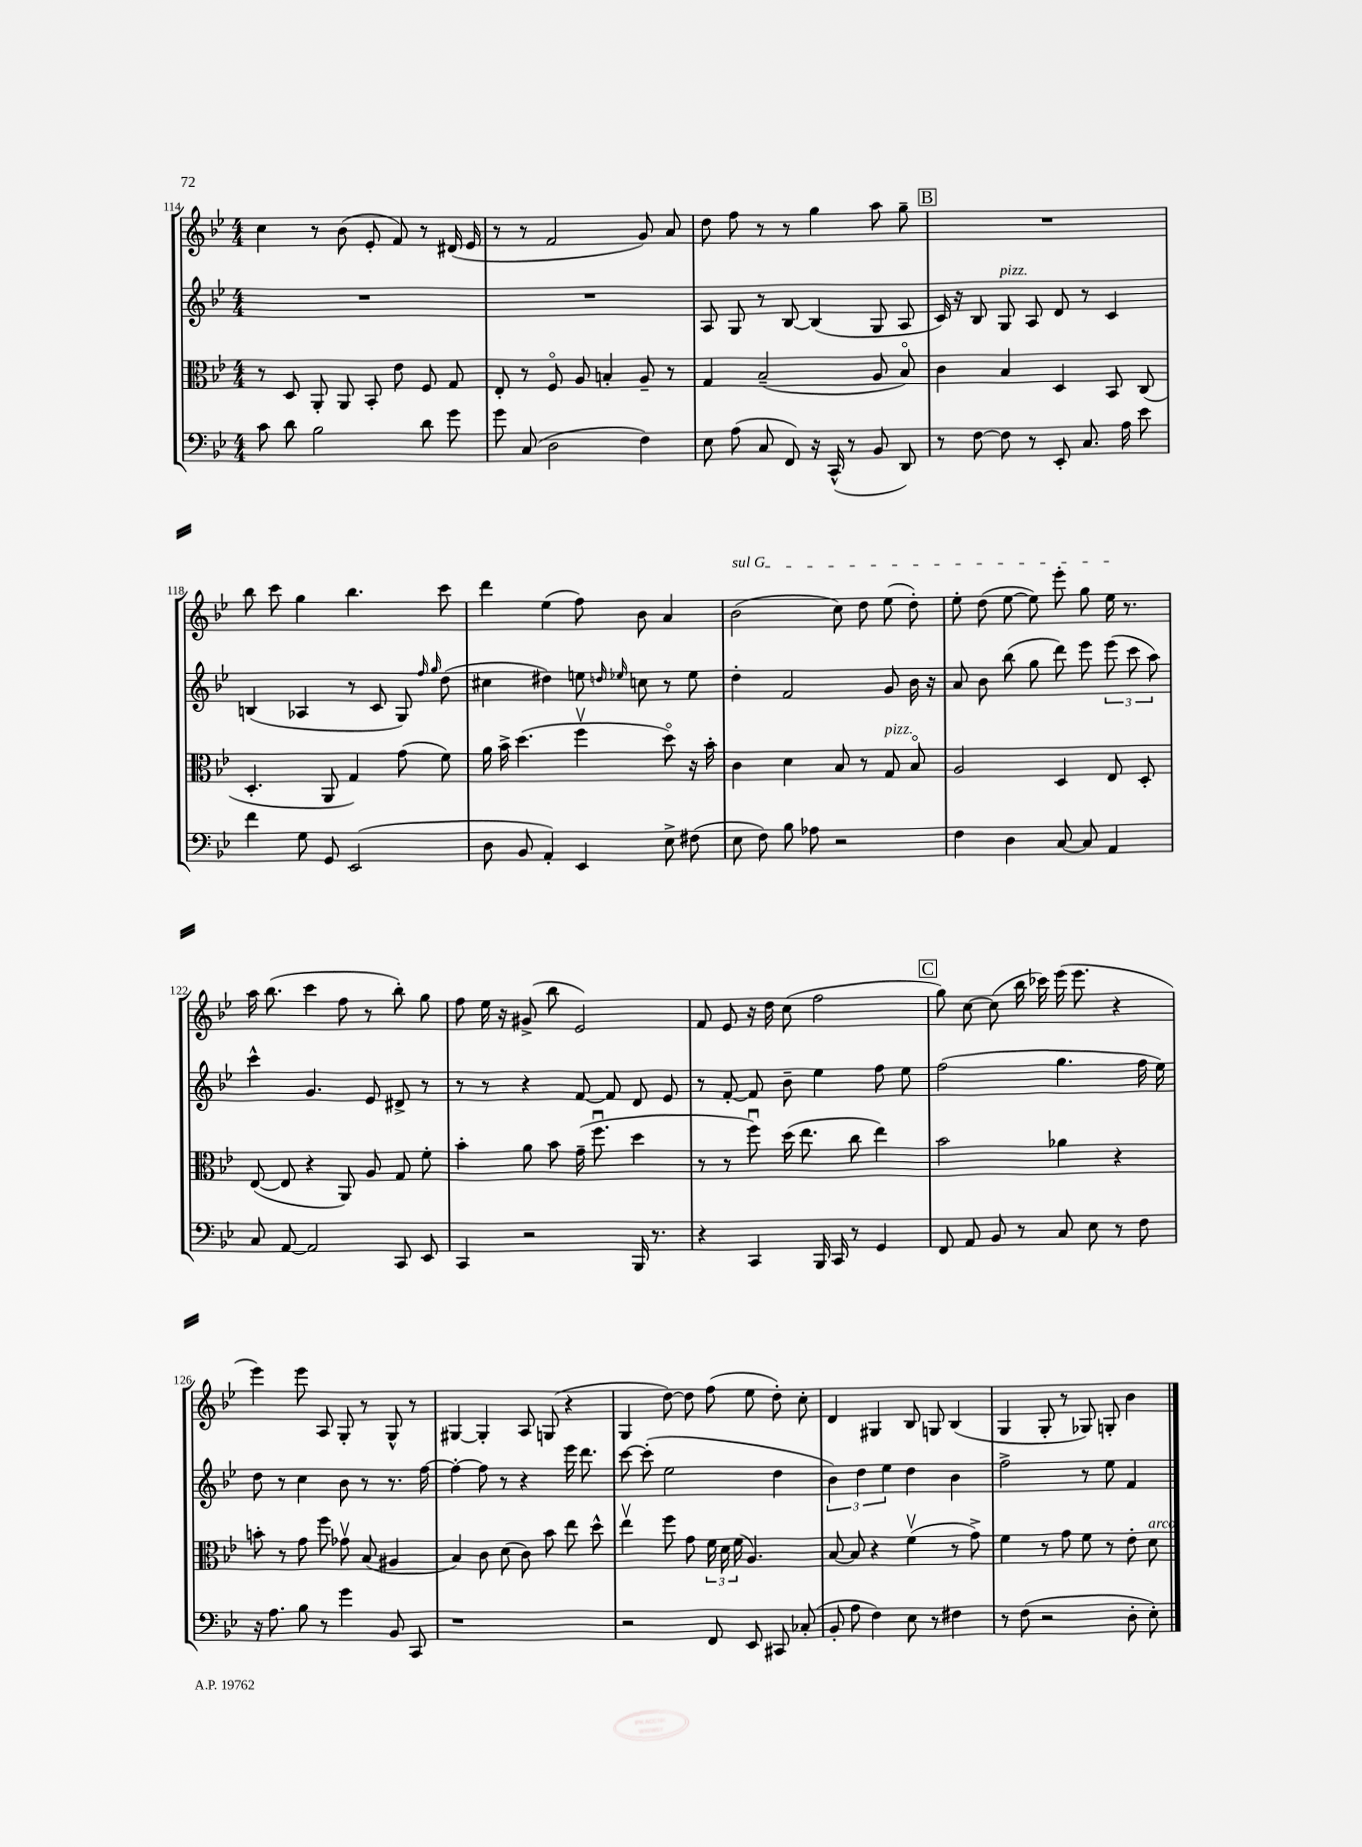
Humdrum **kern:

**kern	**kern	**kern	**kern
*part4	*part3	*part2	*part1
*staff4	*staff3	*staff2	*staff1
*clefF4	*clefC3	*clefG2	*clefG2
*k[b-e-]	*k[b-e-]	*k[b-e-]	*k[b-e-]
*M4/4	*M4/4	*M4/4	*M4/4
=114	=114	=114	=114
8c\	8r	1r	4cc\
8d\	8D/	.	.
2B-\	8AA'/	.	8r
.	8AA/	.	(8b-\
.	8BB-'/	.	8e-'/
.	8e-\	.	8f/)
8d\	8F/	.	8r
8g\	8G/	.	(16d#X/
.	.	.	16e-/
=115	=115	=115	=115
8g\	8E-'/	1r	8r
(8C/	8r	.	8r
2D\	8F/	.	2f/
.	8A/	.	.
.	4Bn'/	.	.
4F\)	8A~/	.	8g/)
.	8r	.	8a/
=116	=116	=116	=116
8E-\	4G/	8A/	8dd\
(8A\	.	8G/	8ff\
8C/	(2B-~/	8r	8r
8FF/)	.	[8B-/	8r
16r	.	(4B-/]	4gg\
(16CC^^/	.	.	.
8r	.	.	.
8BB-/	8A/	8G/	8aa\
8DD/)	8B-/)	8A/	8gg~\
!!LO:REH:place=s1:t=B
=117	=117	=117	=117
8r	4c\	16c/)	1r
.	.	16r	.
[8F\	.	8B-/	.
!	!	!LO:TX:a:i:t=pizz.	!
8F\]	4B-/	8G/	.
8r	.	8A/	.
8EE-'/	4D/	8d/	.
8.C/	.	8r	.
.	8BB-/	4c/	.
16A\	.	.	.
8e-\	(8C/	.	.
!!LO:LB:g=z
=118	=118	=118	=118
4f\	4.D'/	(4Bn/	8bb-\
.	.	.	8ccc\
8G\	.	4A-X/	4gg\
8GG/	8AA/	.	.
(2EE-/	4G/)	8r	4.bb-\
.	.	8c/	.
.	(8g\	8G/)	.
.	.	16qqff/	.
.	.	16qqgg/	.
.	8f\)	(8dd\	8ccc\
=119	=119	=119	=119
8D\	16a\	4cc#X\	4ddd\
.	16b-^\	.	.
8BB-/	(4.dd\	.	.
4AA'/)	.	4dd#X\)	(4ee-\
4EE-/	4ffv\	8een\	8ff\)
.	.	16qqddn/	.
.	.	16qqee-X/	.
.	.	8ccn\	8b-\
8E-^\	8dd\)	8r	4a/
(8F#X\	16r	8ee-\	.
.	16b-'\	.	.
=120	=120	=120	=120
!	!	!	!LO:TX:a:i:t=sul G
8E-\	4c\	4dd'\	(2b-\
8F\)	.	.	.
8B-\	4d\	2f/	.
8A-X\	.	.	.
2r	8B-/	.	8cc\)
.	8r	.	8dd\
!	!LO:TX:a:i:t=pizz.	!	!
.	8G/	8g/	(8ee-\
.	8B-/	16b-\	8dd'\)
.	.	16r	.
=121	=121	=121	=121
4F\	2A/	8a/	8ee-'\
.	.	8b-\	(8dd\
4D\	.	(8bb-\	[8ee-\
.	.	8gg\	8ee-\])
[8C/	4D/	8ddd\)	8eee-'\
8C/]	.	8eee-\	8gg\
4AA/	8E-/	(12eee-\	16ee-\
.	.	.	8.r
.	.	12ccc\	.
.	8D'/	.	.
.	.	12aa\)	.
!!LO:LB:g=z
=122	=122	=122	=122
8C/	([8E-/	4ccc^^\	16aa\
.	.	.	(8.bb-\
[8AA/	8E-/]	.	.
2AA/]	4r	4.g/	4ccc\
.	8AA/)	.	8ff\
.	8A/	8e-/	8r
8CC/	8G/	8d#X^/	8bb-'\)
8EE-/	8f'\	8r	8gg\
=123	=123	=123	=123
4CC/	4b-'\	8r	8ff\
.	.	8r	16ee-\
.	.	.	16r
2r	8a\	4r	(8g#X^/
.	8b-\	.	8bb-\
.	(16g~\	[8f/	2e-/)
.	8.ffu\	.	.
.	.	8f/]	.
16BBB-/	4dd\	8d/	.
8.r	.	.	.
.	.	8e-/	.
=124	=124	=124	=124
4r	8r	8r	8f/
.	8r	[8f'/	8e-/
4CC/	8ffu\)	8f/]	16r
.	.	.	16dd\
.	(16dd\	8b-~\	(8cc\
.	8.ee-\	.	.
16BBB-/	.	4ee-\	2ff\
16CC/	.	.	.
8r	8cc\	.	.
4GG/	4ee-\)	8ff\	.
.	.	8ee-\	.
!!LO:REH:place=s1:t=C
=125	=125	=125	=125
8FF/	2b-\	(2ff\	8gg\)
8AA/	.	.	[8cc\
8BB-/	.	.	(8cc\]
8r	.	.	16bb-\
.	.	.	16ccc-X\)
8C/	4a-X\	4.gg\	(16eee-\
.	.	.	8.eee-\
8E-\	.	.	.
8r	4r	.	4r
8F\	.	16ff\	.
.	.	16ee-\)	.
!!LO:LB:g=z
=126	=126	=126	=126
16r	8bn'\	8dd\	4eee-\)
8.A\	.	.	.
.	8r	8r	.
8B-\	8g\	4cc\	8eee-\
8r	8ff\	.	8A/
4g\	8g-Xv\	8b-\	8G'/
.	(8B-/	8r	8r
8BB-/	4A#X/	8.r	8G^^/
8CC/	.	.	8r
.	.	[16ff\	.
=127	=127	=127	=127
1r	4B-/)	4ff'\_	[4G#X/
.	8c\	8ff\]	4G#'/]
.	(8d\	8r	.
.	8c\)	4r	8A/
.	8b-\	.	(8Gn/
.	8ee-\	16eee-\	4r
.	.	8.ddd\	.
.	8dd^^\	.	.
=128	=128	=128	=128
2r	4ee-v\	[8ccc\	4G/
.	.	(8ccc'\]	.
.	8ff\	2ee-\	[8dd\)
.	8g\	.	8dd\]
8FF/	24f\	.	(8ff\
.	24d\	.	.
.	(24f\	.	.
8EE-/	4.A/)	.	8ee-\
8CC#X/	.	4dd\	8dd'\)
(8C-X'/	.	.	8cc'\
=129	=129	=129	=129
8BB-'/	[8B-/	6b-\)	4d/
8A\	8B-/]	.	.
.	.	6dd\	.
4F\)	4r	.	4G#X/
.	.	6ee-\	.
8E-\	(4fv\	4dd\	8B-/
8r	.	.	8Gn/
4F#X\	8r	4b-\	(4B-/
.	8g^\)	.	.
=130	=130	=130	=130
8r	4f\	2ff^\	4G/
(8F\	.	.	.
2r	8r	.	8G'/
.	8g\	.	8r
.	8f\	8r	8G-X/)
.	8r	8ee-\	8Gn'/
8D'\	8e-'\	4f/	4b-\
!	!LO:TX:a:i:t=arco	!	!
8E-'\)	8d\	.	.
==	==	==	==
*-	*-	*-	*-
